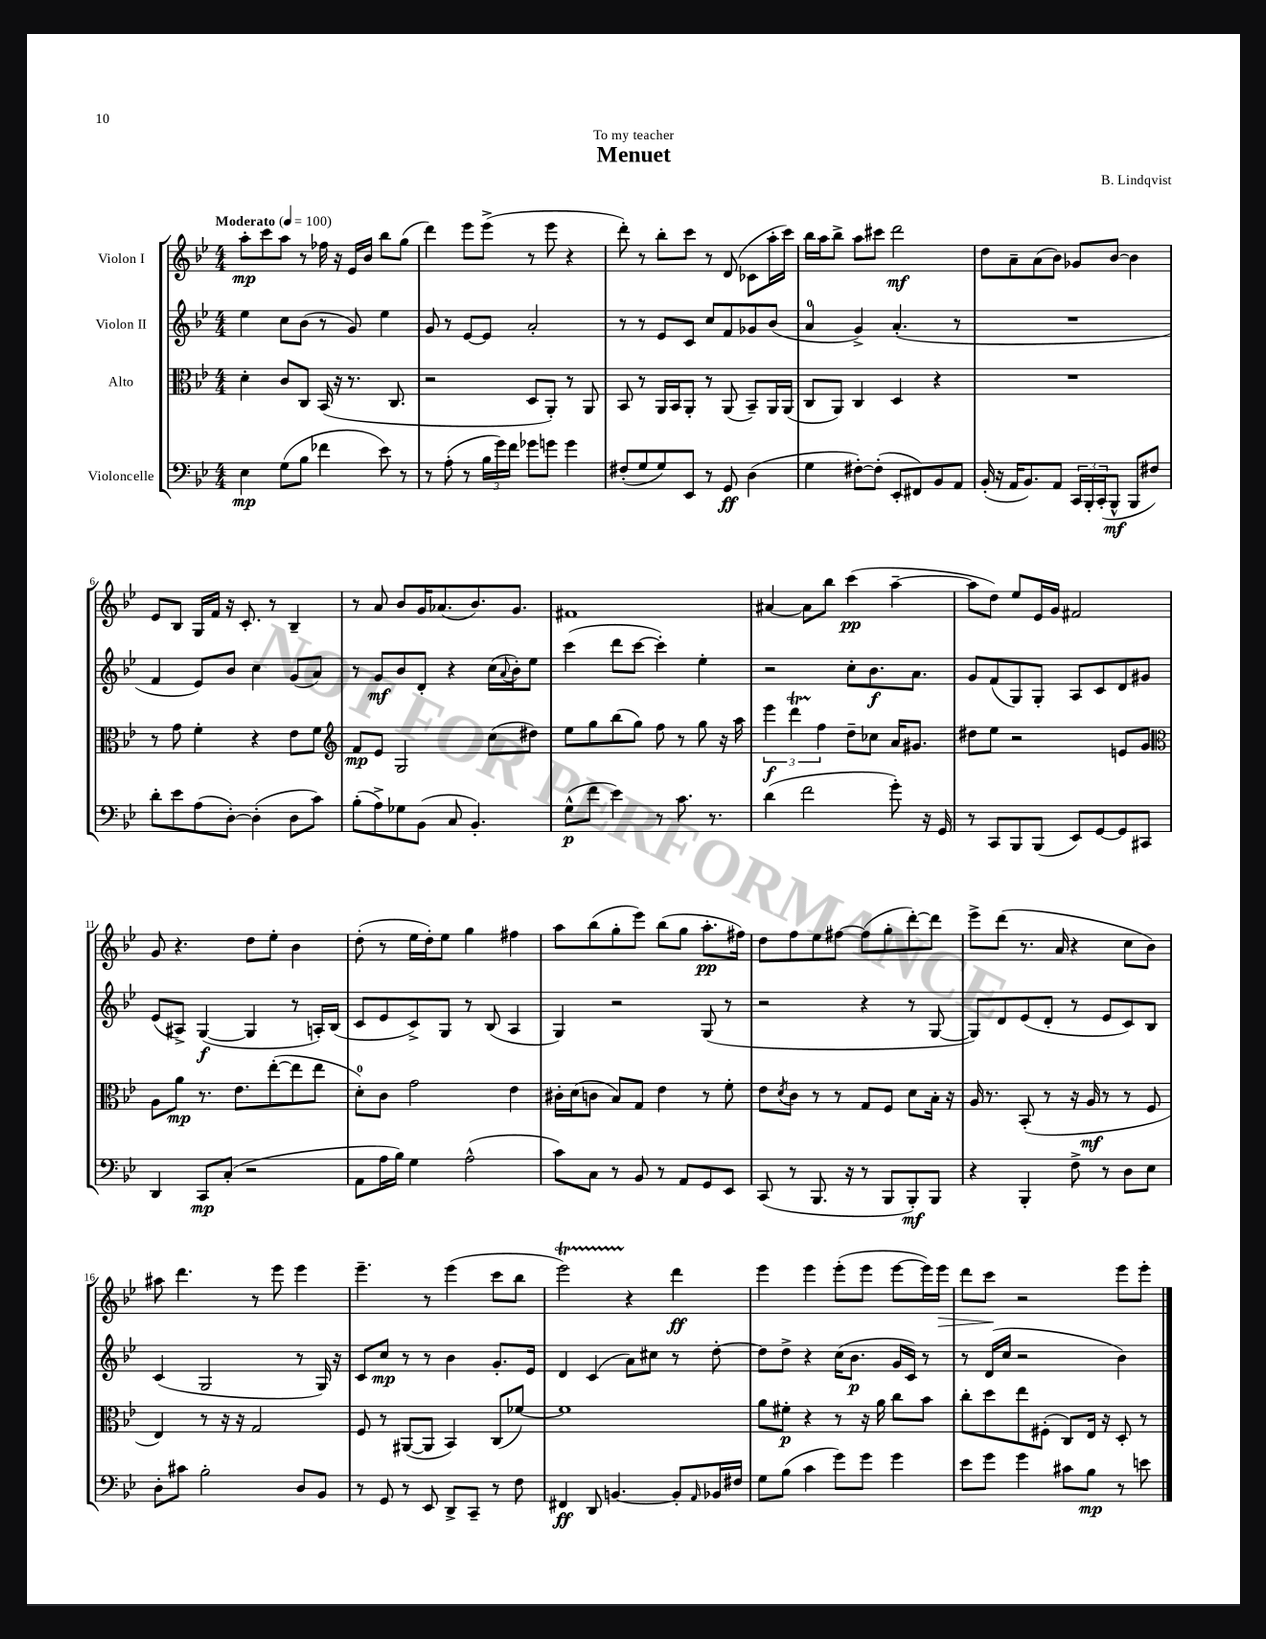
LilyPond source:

\header { title = "Menuet" composer = "B. Lindqvist" dedication = "To my teacher" }
<<
\new StaffGroup <<
\new Staff = "s0" \with { instrumentName = "Violon I" } {
    \clef treble \key bes \major \numericTimeSignature \time 4/4 \tempo "Moderato" 4 = 100
    a''8-.\mp c'''8 a''8 r8 fes''16 r16 ees'16 bes'16 bes''8 g''8( |
    d'''4) ees'''8 ees'''8->( r8 ees'''8 r4 |
    d'''8-.) r8 bes''8-. c'''8 r8 d'8( ces'8 a''16-. c'''16) |
    bes''16 a''16 bes''8-> a''8 cis'''8 d'''2\mf |
    d''8 a'8-- a'8( bes'8) ges'8 bes'8~ bes'4 |
    ees'8 bes8 g16 f'16 r16 c'8.-. r8 bes4-- |
    r8 a'8 bes'8 g'16 aes'8.( bes'8.) g'8. |
    fis'1 |
    ais'4~ ais'8 bes''8 c'''4\pp( a''4~-- |
    a''8 d''8) ees''8 ees'16 g'16 fis'2 |
    g'8 r4. d''8 ees''8-. bes'4 |
    d''8-.( r8 ees''16 d''16-.) ees''8 g''4 fis''4 |
    a''8 bes''8( g''8-. ees'''8) bes''8( g''8 a''8.-.\pp fis''16) |
    d''8 f''8 ees''8 fis''8~ fis''8( g''8-. d'''8~-.) d'''8 |
    ees'''8-> d'''8( r8. a'16 r4 c''8 bes'8) |
    ais''8 d'''4. r8 ees'''8 ees'''4 |
    ees'''4.-- r8 ees'''4( c'''8 bes''8 |
    ees'''2\startTrillSpan) r4\stopTrillSpan d'''4\ff |
    ees'''4 ees'''4 ees'''8-.( ees'''8 ees'''8~ ees'''16) ees'''16\> |
    d'''8 c'''8\! r2 ees'''8 ees'''8-. \bar "|." |
}
\new Staff = "s1" \with { instrumentName = "Violon II" } {
    \clef treble \key bes \major \numericTimeSignature \time 4/4
    ees''4 c''8 bes'8( r8 g'8) ees''4 |
    g'8 r8 ees'8~ ees'8 a'2-. |
    r8 r8 ees'8 c'8 c''8 f'8 ges'8 bes'8( |
    a'4-0 g'4->) a'4.-.( r8 |
    R1 |
    f'4 ees'8) bes'8 c''4 g'8( a'8) |
    r8 g'8\mf bes'8 d'8-. r4 c''16( \appoggiatura { a'8 } bes'16-.) ees''8 |
    c'''4( d'''8 c'''8~ c'''4-.) ees''4-. |
    r2 c''8-. bes'8.\f a'8. |
    g'8 f'8( g8) g8-. a8 c'8 d'8 gis'8 |
    ees'8( ais8->) g4~\f( g4 r8 a16-.) bes16( |
    c'8 ees'8 c'8->) g8 r8 bes8( a4 |
    g4) r2 g8( r8 |
    r2 r4 r8 g8~ |
    g8) d'8 ees'8( d'8-. r8 ees'8 c'8) bes8 |
    c'4( g2 r8 g16) r16 |
    c'8 c''8\mp r8 r8 bes'4 g'8.-. ees'16 |
    d'4 c'4( a'8) cis''8 r8 d''8~-. |
    d''8 d''8-> r4 c''16( bes'8.\p g'16 c'16) r8 |
    r8 d'16( c''16 r2 bes'4) \bar "|." |
}
\new Staff = "s2" \with { instrumentName = "Alto" } {
    \clef alto \key bes \major \numericTimeSignature \time 4/4
    d'4-. c'8 c8 bes,16( r16 r8. c8. |
    r2 d8 a,8-.) r8 a,8 |
    bes,8 r8 a,16 bes,16 a,8-. r8 a,8( bes,8--) a,16 a,16( |
    c8 a,8) c4 d4 r4 |
    R1 |
    r8 g'8 f'4-. r4 ees'8 f'8 |
    \clef treble f'8\mp ees'8 g2 c''8( dis''8) |
    ees''8 g''8 bes''8( g''8) f''8 r8 g''8 r16 a''16 |
    \tuplet 3/2 { ees'''4\f d'''4\startTrillSpan f''4\stopTrillSpan } d''8-- ces''8 a'16 gis'8. |
    dis''8 ees''8 r2 e'8 g'8 |
    \clef alto a8 a'8\mp r8. ees'8. ees''8~-.( ees''8 ees''8 |
    d'8-0-.) c'8 g'2 ees'4 |
    cis'16-. d'16( c'8 bes8) g8 ees'4 r8 f'8-. |
    ees'8 \acciaccatura { d'8 } c'8 r8 r8 g8 f8 d'8 bes16-. r16 |
    a16 r8. bes,8-.( r8 r16 a16\mf r8 r8 f8 |
    ees4) r8 r16 r16 g2 |
    f8 r8 ais,8~( ais,8 bes,4) c8( fes'8~) |
    fes'1 |
    a'8 fis'8-.\p r4 r8 r16 a'16 c''8 bes'8 |
    c''8-. d''8 ees''8 fis8-.( c8) ees16 r16 d8-. r8 \bar "|." |
}
\new Staff = "s3" \with { instrumentName = "Violoncelle" } {
    \clef bass \key bes \major \numericTimeSignature \time 4/4
    ees4\mp g8( bes8 fes'4 ees'8) r8 |
    r8 a8-.( r8 \tuplet 3/2 { bes16 g'16) f'16 } ges'8 g'8 g'4 |
    fis8-.( g8 g8) ees,8 r8 g,8\ff d4( |
    g4 fis8~-.) fis8-.( ees,8-. fis,8) bes,8 a,8 |
    bes,16-.( r16 a,16 bes,8.) a,8 \tuplet 3/2 { c,16 bes,,16-. c,16-.( } bes,,8-^\mf bes,,8 fis8) |
    d'8-. ees'8 a8( d8~-.) d4-.( d8 c'8) |
    bes8-.( a8->) ges8 bes,8( c8 bes,4.-.) |
    g8-^\p( f'8 ees'4) r8 c'8. r8. |
    d'4( f'2 g'8-.) r16 g,16 |
    r8 c,8 bes,,8 bes,,8( ees,8) g,8~ g,8 cis,8 |
    d,4 c,8\mp c8-.( r2 |
    a,8 a16 bes16) g4 a2-^( |
    c'8) c8 r8 bes,8 r8 a,8 g,8 ees,8 |
    c,8( r8 bes,,8. r16 r8 bes,,8 bes,,8-.\mf) bes,,8 |
    r4 bes,,4-. f8-> r8 d8 ees8 |
    d8-. cis'8 bes2-. d8 bes,8 |
    r8 g,8 r8 ees,8 d,8-> c,8-- r8 f8 |
    fis,4\ff d,8 b,4.~ b,8-. \grace { a,16 } bes,16 fis16 |
    g8 bes8( c'4 g'8) g'8 g'4 |
    ees'8 g'8 g'4 cis'8 bes8\mp r8 e'8 \bar "|." |
}
>>
>>
